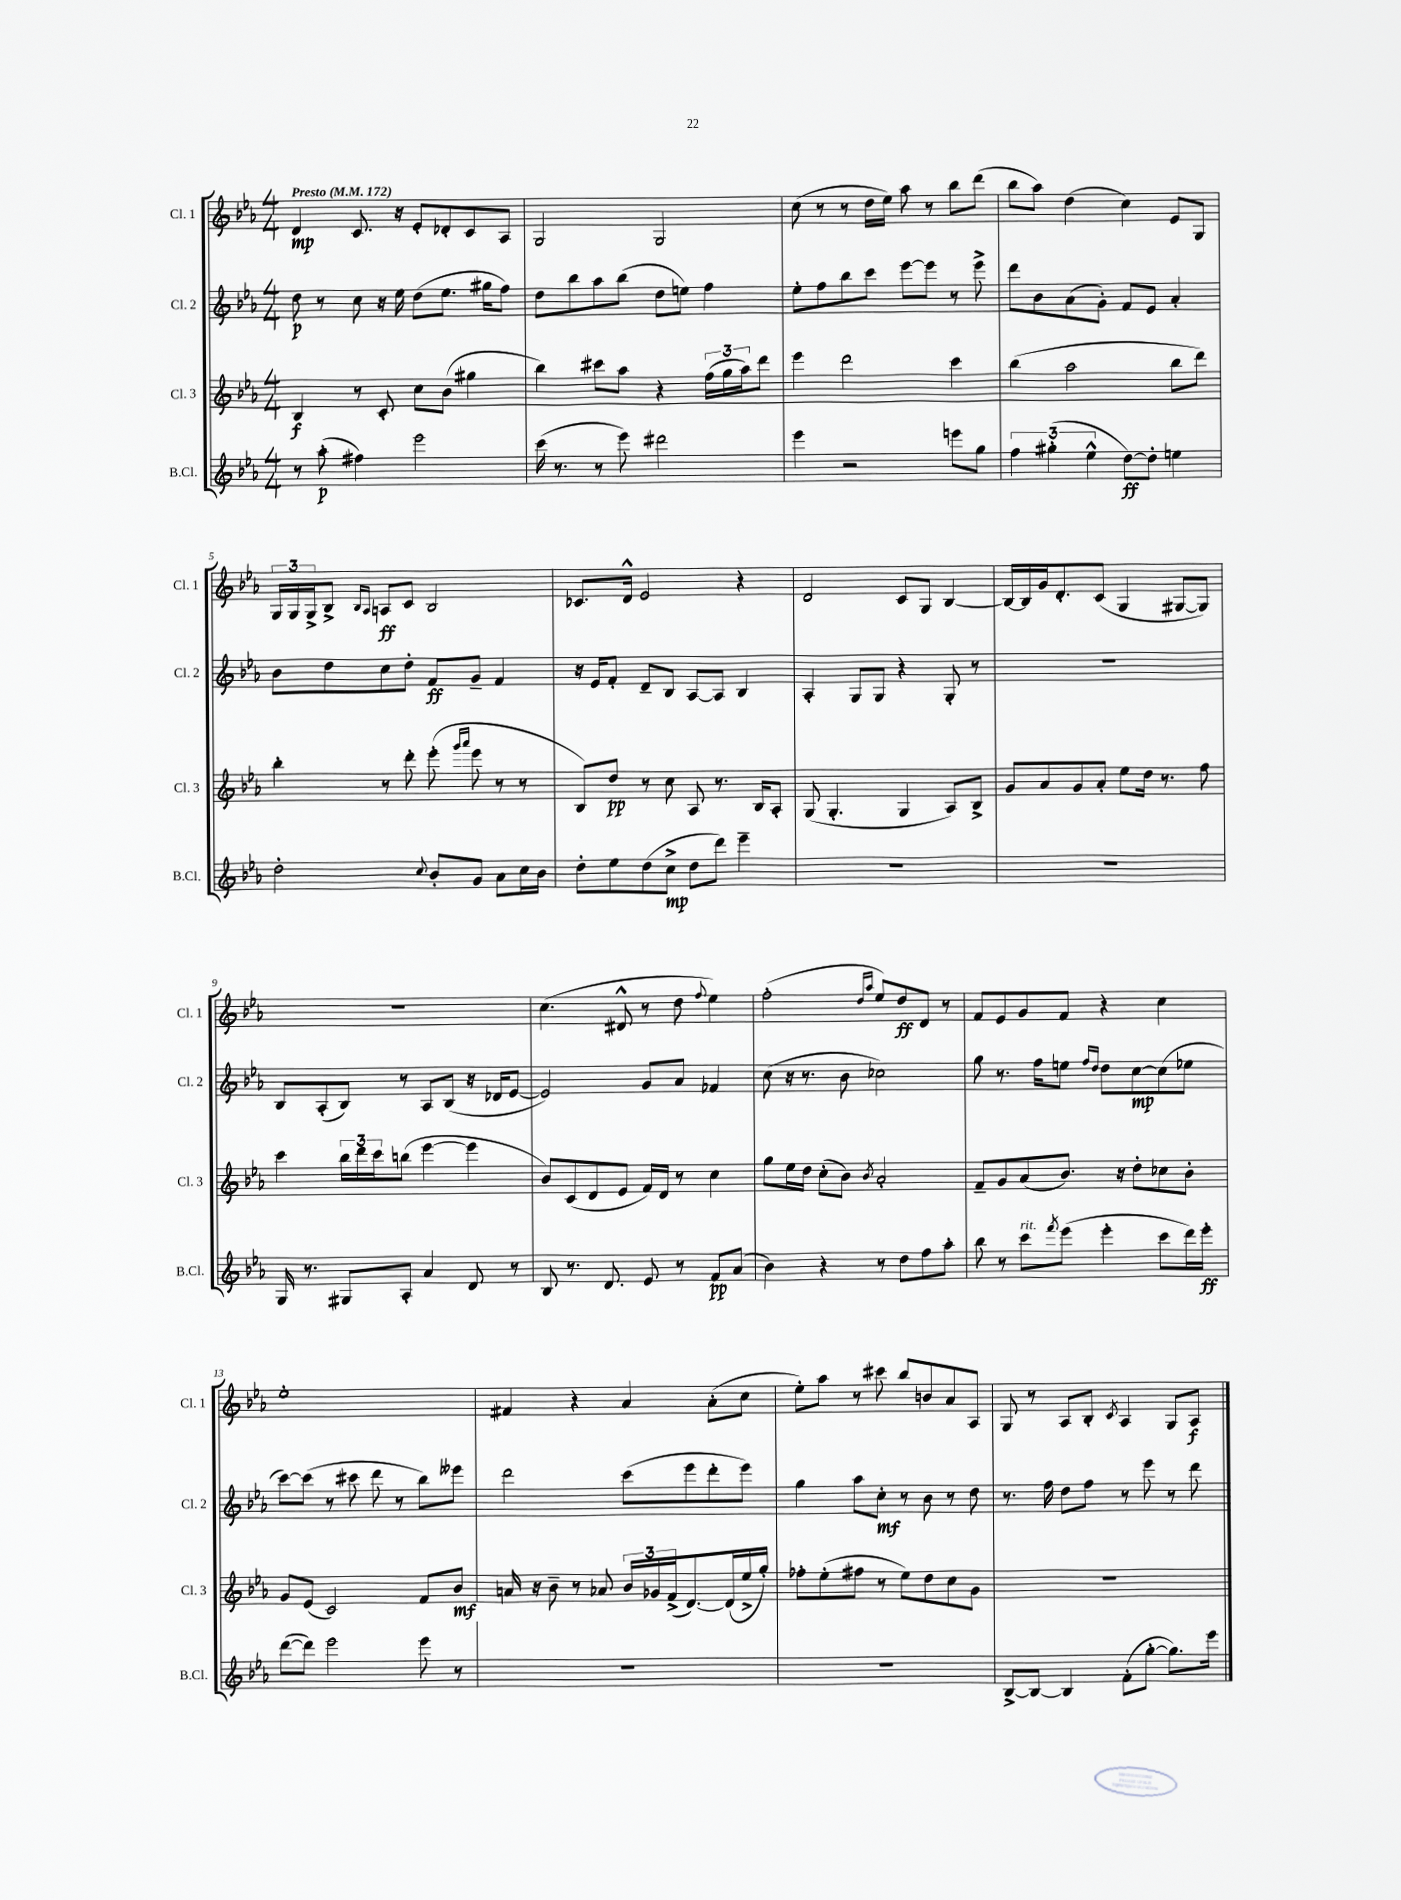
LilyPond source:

<<
\new StaffGroup <<
\new Staff = "s0" \with { instrumentName = "Cl. 1" shortInstrumentName = "Cl. 1" } {
    \clef treble \key ees \major \numericTimeSignature \time 4/4 \tempo "Presto" 4 = 172
    d'4\mp c'8. r16 ees'8-. des'8-. c'8 aes8 |
    g2 g2 |
    c''8( r8 r8 d''16 ees''16) aes''8 r8 bes''8 d'''8( |
    bes''8 aes''8) d''4( c''4) ees'8 g8 |
    \tuplet 3/2 { g16 g16 g16-> } bes8-> \grace { bes16 aes16 } a8\ff c'8 bes2 |
    ces'8. d'16-^ ees'2 r4 |
    d'2 c'8 g8 bes4~ |
    bes16~ bes16 g'16 d'8.-. c'8( g4 gis8~ gis8) |
    R1 |
    c''4.( dis'8-^ r8 d''8 \appoggiatura { f''8 } ees''4) |
    f''2-.( \grace { d''16 aes''16 } ees''8) d''8\ff d'8 r8 |
    f'8 ees'8 g'8 f'8 r4 c''4 |
    ees''1-. |
    fis'4 r4 aes'4 aes'8-.( c''8 |
    ees''8-.) aes''8 r8 cis'''8 bes''8 b'8 aes'8 aes8 |
    g8 r8 aes8 bes8-. \acciaccatura { c'8 } aes4 g8 aes8\f \bar "|." |
}
\new Staff = "s1" \with { instrumentName = "Cl. 2" shortInstrumentName = "Cl. 2" } {
    \clef treble \key ees \major \numericTimeSignature \time 4/4
    d''8\p r8 c''8 r16 ees''16 d''8( ees''8. gis''16 f''8) |
    d''8 bes''8 aes''8 bes''8( d''8 e''8) f''4 |
    ees''8-. f''8 bes''8 c'''8 ees'''8~ ees'''8 r8 ees'''8-> |
    d'''8 bes'8 aes'8( g'8-.) f'8 ees'8 aes'4-. |
    bes'8 d''8 c''8 d''8-. f'8\ff g'8-- f'4 |
    r16 ees'16 f'8-. d'8-- bes8 aes8~ aes8 bes4 |
    aes4-. g8 g8 r4 g8-. r8 |
    R1 |
    bes8 aes8-.( bes8) r8 aes8 bes8( r16 des'16 ees'8~ |
    ees'2) g'8 aes'8 fes'4 |
    c''8( r16 r8. bes'8 ces''2) |
    g''8 r8. f''16 e''8 \grace { f''16 d''16 } d''8 c''8~\mp c''8( ees''8 |
    c'''8~) c'''8( r8 cis'''8 d'''8 r8 bes''8) eeses'''8 |
    d'''2 c'''8( ees'''8 d'''8-. ees'''8) |
    g''4 aes''8 c''8-.\mf r8 bes'8 r8 d''8 |
    r8. f''16 d''8 f''8 r8 ees'''8 r8 d'''8 \bar "|." |
}
\new Staff = "s2" \with { instrumentName = "Cl. 3" shortInstrumentName = "Cl. 3" } {
    \clef treble \key ees \major \numericTimeSignature \time 4/4
    bes4\f r8 c'8-. c''8 bes'8( gis''4 |
    bes''4) cis'''8 aes''8 r4 \tuplet 3/2 { f''16( g''16 aes''16) } d'''8 |
    ees'''4 d'''2 c'''4 |
    bes''4( aes''2 bes''8 d'''8) |
    bes''4-. r8 d'''8-. ees'''8-.( \grace { g'''16 aes'''16 } ees'''8 r8 r8 |
    bes8) d''8\pp r8 c''8 aes8 r8. bes16 aes8-. |
    g8( g4.-. g4 aes8) bes8-> |
    g'8 aes'8 g'8 aes'8-. ees''8 d''16 r8. f''8 |
    c'''4 \tuplet 3/2 { bes''16 d'''16 c'''16 } b''8( ees'''4~ ees'''4 |
    bes'8) c'8( d'8 ees'8 f'16) d'16 r8 c''4 |
    g''8 ees''16 d''16 c''8-.( bes'8) \acciaccatura { bes'8 } aes'2-. |
    f'8-- g'8 aes'8( bes'8.) r16 d''8-. ces''8 bes'8-. |
    g'8 ees'8( c'2) f'8 bes'8\mf |
    a'16 r16 bes'8-- r8 aes'8 \tuplet 3/2 { bes'16 ges'16 f'16->( } d'8.~) d'16( ees''16-> g''16-.) |
    fes''8-. ees''8-.( fis''8 r8 ees''8) d''8 c''8 g'8 |
    R1 \bar "|." |
}
\new Staff = "s3" \with { instrumentName = "B.Cl." shortInstrumentName = "B.Cl." } {
    \clef treble \key ees \major \numericTimeSignature \time 4/4
    r8 aes''8-.\p( fis''4) ees'''2 |
    c'''16( r8. r8 ees'''8) dis'''2 |
    ees'''4 r2 e'''8 g''8 |
    \tuplet 3/2 { f''4 gis''4-.( ees''4-^ } d''8~\ff) d''8-. e''4 |
    d''2-. \appoggiatura { c''8 } bes'8-. g'8 aes'8 c''16 bes'16 |
    d''8-. ees''8 d''8( c''8->\mp d''8 d'''8) ees'''4-- |
    R1 |
    R1 |
    g16 r8. gis8 aes8-. aes'4 d'8 r8 |
    bes8 r8. d'8. ees'8 r8 f'8\pp aes'8( |
    bes'4) r4 r8 d''8 f''8 aes''8-. |
    bes''8 r8 c'''8^\markup { \italic "rit." } \acciaccatura { f'''8 } ees'''8( ees'''4-. c'''8 d'''16) ees'''16-.\ff |
    d'''8~( d'''8) ees'''2 ees'''8 r8 |
    R1 |
    R1 |
    bes8~-> bes8~ bes4 f'8-.( g''8~-. g''8.) ees'''16 \bar "|." |
}
>>
>>
